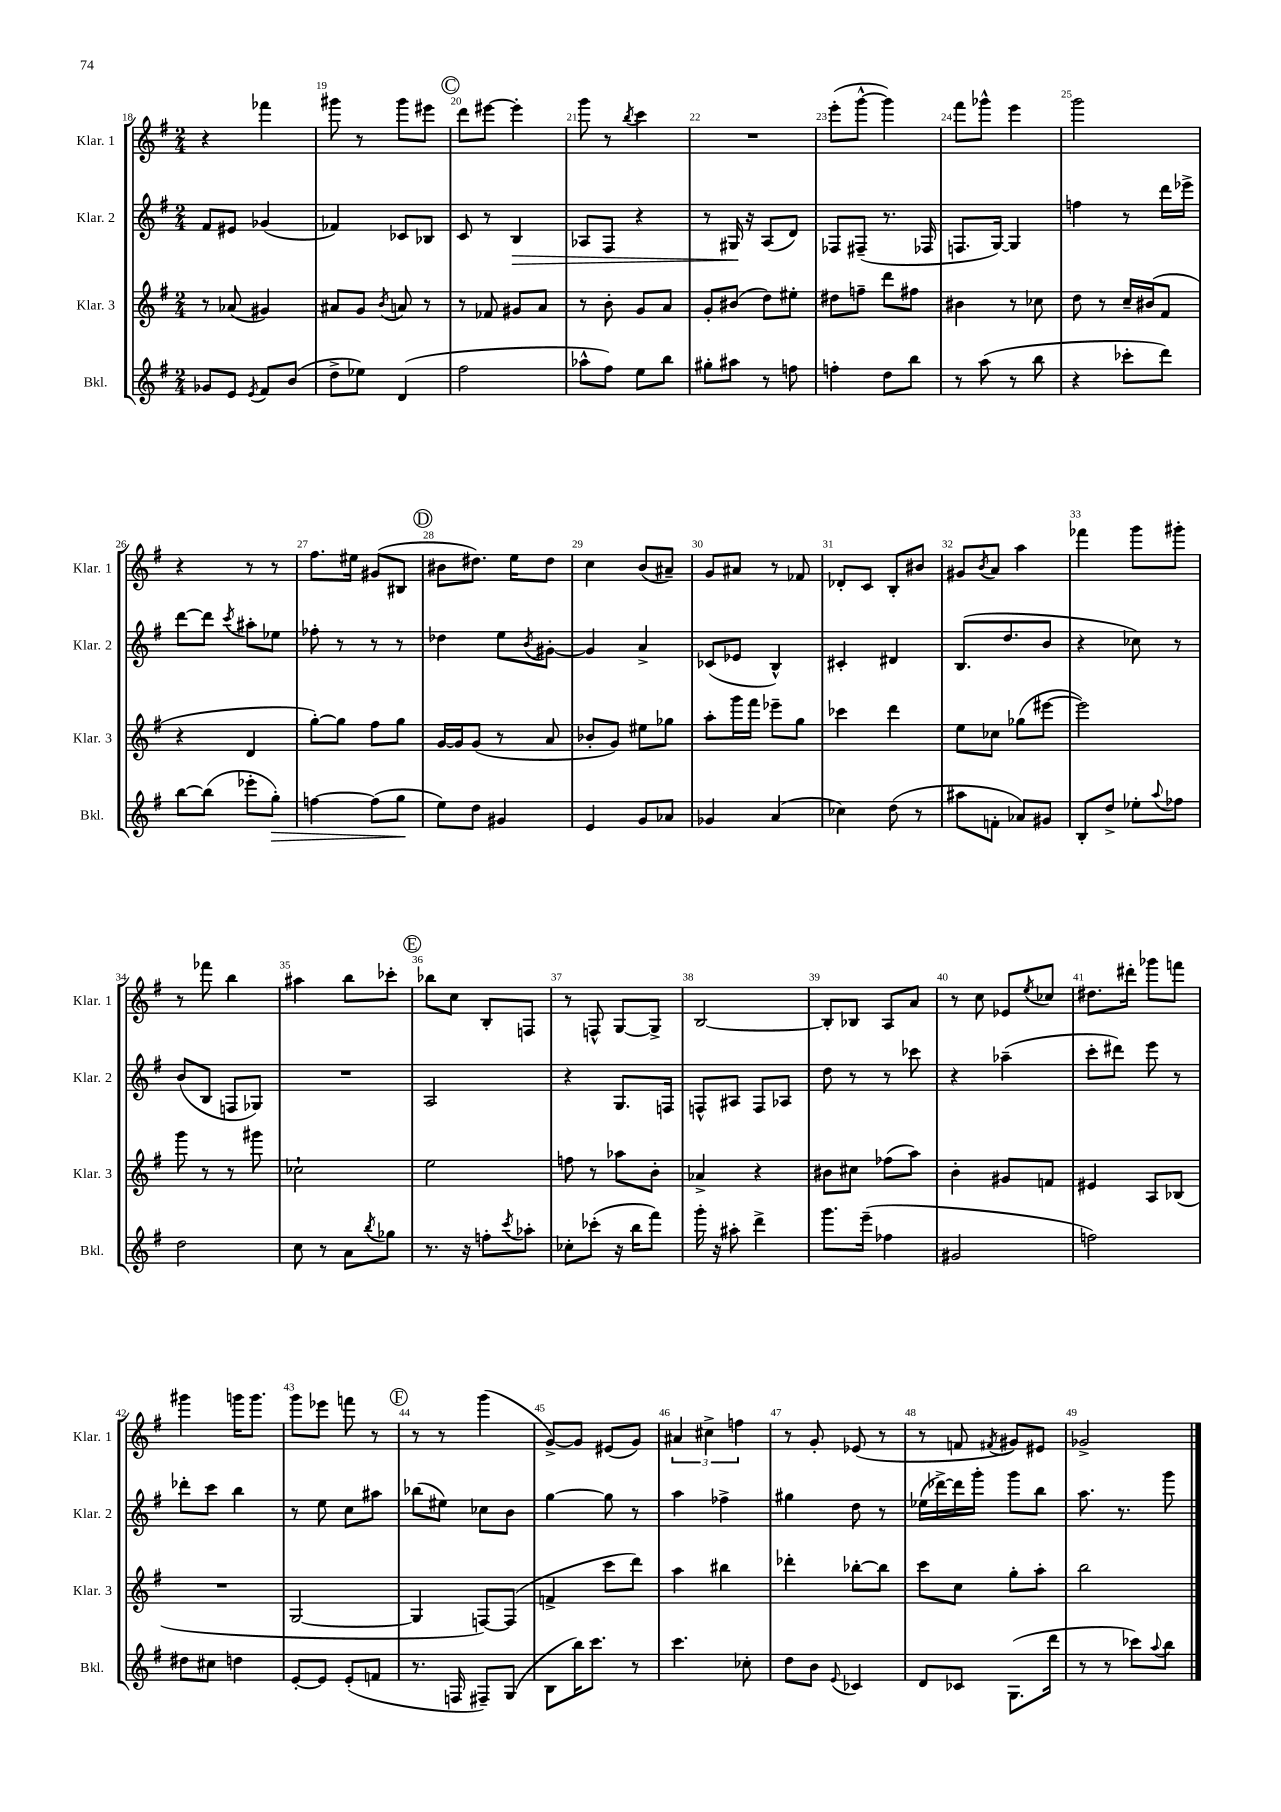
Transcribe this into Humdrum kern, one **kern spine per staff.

**kern	**dynam	**kern	**kern	**dynam	**kern
*part4	*part4	*part3	*part2	*part2	*part1
*staff4	*staff4	*staff3	*staff2	*staff2	*staff1
*I"Bkl.	*	*I"Klar. 3	*I"Klar. 2	*	*I"Klar. 1
*I'Bkl.	*	*I'Klar. 3	*I'Klar. 2	*	*I'Klar. 1
*clefG2	*	*clefG2	*clefG2	*	*clefG2
*k[f#]	*	*k[f#]	*k[f#]	*	*k[f#]
*M2/4	*	*M2/4	*M2/4	*	*M2/4
=18	=18	=18	=18	=18	=18
8g-X/L	.	8r	8f#/L	.	4r
8e/J	.	(8a-X/	8e#X/J	.	.
8qe/	.	.	.	.	.
8f#/L	.	4g#X/)	(4g-X/	.	4fff-X\
(8b/J	.	.	.	.	.
=19	=19	=19	=19	=19	=19
8dd^\L	.	8a#X/L	4f-X/)	.	8ggg#X\
8ee-X\J)	.	8g/J	.	.	8r
.	.	8qb/	.	.	.
(4d/	.	8an/	8c-X/L	.	8ggg#\L
.	.	8r	8B-X/J	.	8eee#X\J
!!LO:REH:place=s1:t=C
=20	=20	=20	=20	=20	=20
2ff#\	.	8r	8c/	.	8ddd\L
.	.	8f-X/	8r	.	[8eee#X\J
!	!	!	!	!LO:HP:b	!
.	.	8g#X/L	4B/	>	4eee#'\]
.	.	8a/J	.	.	.
=21	=21	=21	=21	=21	=21
8aa-X^^\L	.	8r	8A-X/L	.	8ggg\
8ff#\J)	.	8b'\	8F#/J	.	8r
.	.	.	.	.	8qbb/
8ee\L	.	8g/L	4r	.	4ccc\
8bb\J	.	8a/J	.	.	.
=22	=22	=22	=22	=22	=22
8gg#X'\L	.	8g'/L	8r	.	2r
8aa#X\J	.	(8b#X/J	16G#X/	.	.
.	.	.	16r	]	.
8r	.	8dd\L)	(8A/L	.	.
8ffn\	.	8ee#X'\J	8d/J)	.	.
=23	=23	=23	=23	=23	=23
4ffn'\	.	8dd#X\L	8F-X/L	.	(8eee'\L
.	.	8ffn~\J	(8F#X~/J	.	[8ggg^^\J
8dd\L	.	8ddd\L	8.r	.	4ggg\])
8bb\J	.	8ff#X\J	.	.	.
.	.	.	16F-X/	.	.
=24	=24	=24	=24	=24	=24
8r	.	4b#X\	8.Fn/L	.	8fff#\L
(8aa\	.	.	.	.	8ggg-X^^\J
.	.	.	[16G/Jk)	.	.
8r	.	8r	4G/]	.	4eee\
8bb\	.	8cc-X\	.	.	.
=25	=25	=25	=25	=25	=25
4r	.	8dd\	4ffn\	.	2ggg\
.	.	8r	.	.	.
8ccc-X'\L	.	16cc~/LL	8r	.	.
.	.	(16b#X/J	.	.	.
8ddd\J)	.	8f#/J	16ddd\LL	.	.
.	.	.	16eee-X^\JJ	.	.
!!LO:LB:g=z
=26	=26	=26	=26	=26	=26
[8bb\L	.	4r	[8ddd\L	.	4r
(8bb\J]	.	.	8ddd\J]	.	.
.	.	.	8qccc/	.	.
8eee-X'\L	.	4d/	8aa#X'\L	.	8r
!	!LO:HP:b	!	!	!	!
8gg'\J)	>	.	8ee-X\J	.	8r
=27	=27	=27	=27	=27	=27
[4ffn\	.	[8gg'\L)	8ff-X'\	.	8.ff#\L
.	.	8gg\J]	8r	.	.
.	.	.	.	.	16ee#X\Jk
(8ff\L]	.	8ff#\L	8r	.	(8g#X/L
8gg\J	.	8gg\J	8r	.	8B#X/J
.	]	.	.	.	.
!!LO:REH:place=s1:t=D
=28	=28	=28	=28	=28	=28
8ee\L)	.	[16g/LL	4dd-X\	.	8b#X\L
.	.	16g/J]	.	.	.
8dd\J	.	(8g/J	.	.	8.dd#X\J)
4g#X/	.	8r	8ee\L	.	.
.	.	.	.	.	16ee\KL
.	.	.	8qb/	.	.
.	.	8a/	[8g#X'\J	.	8dd#\J
=29	=29	=29	=29	=29	=29
4e/	.	8b-X'/L	4g#/]	.	4cc\
.	.	8g/J)	.	.	.
8g/L	.	8ee#X\L	4a^/	.	(8b/L
8a-X/J	.	8gg-X\J	.	.	8a#X~/J)
=30	=30	=30	=30	=30	=30
4g-X/	.	8aa'\L	(8c-X/L	.	8g/L
.	.	16ggg\L	8e-X/J	.	8a#X/J
.	.	16fff#\JJ	.	.	.
(4a/	.	8eee-X~\L	4B^^/)	.	8r
.	.	8gg\J	.	.	8f-X/
=31	=31	=31	=31	=31	=31
4cc-X\)	.	4ccc-X\	4c#X'/	.	8d-X'/L
.	.	.	.	.	8c/J
(8dd\	.	4ddd\	4d#X/	.	8B'/L
8r	.	.	.	.	8b#X/J
=32	=32	=32	=32	=32	=32
8aa#X\L	.	8ee\L	(8.B/L	.	8g#X/L
.	.	.	.	.	8qb/
8fn'\J	.	8cc-X\J	.	.	8a/J
.	.	.	8.dd/	.	.
8a-X/L)	.	(8gg-X\L	.	.	4aa\
8g#X/J	.	[8eee#X\J	8b/J	.	.
=33	=33	=33	=33	=33	=33
8B'/L	.	2eee#\])	4r	.	4fff-X\
8dd^/J	.	.	.	.	.
8ee-X'\L	.	.	8cc-X\)	.	8ggg\L
8qqaa/	.	.	.	.	.
8ff-X\J	.	.	8r	.	8ggg#X'\J
!!LO:LB:g=z
=34	=34	=34	=34	=34	=34
2dd\	.	8ggg\	(8b/L	.	8r
.	.	8r	8B/J	.	8fff-X\
.	.	8r	8Fn/L	.	4bb\
.	.	8ggg#X\	8G-X/J)	.	.
=35	=35	=35	=35	=35	=35
8cc\	.	2cc-X`\	2r	.	4aa#X\
8r	.	.	.	.	.
8a\L	.	.	.	.	8bb\L
8qbb/	.	.	.	.	.
8gg-X\J	.	.	.	.	8ccc-X'\J
!!LO:REH:place=s1:t=E
=36	=36	=36	=36	=36	=36
8.r	.	2ee\	2A/	.	8bb-X\L
.	.	.	.	.	8cc\J
16r	.	.	.	.	.
8ffn'\L	.	.	.	.	8B'/L
8qccc/	.	.	.	.	.
8aa-X'\J	.	.	.	.	8Fn/J
=37	=37	=37	=37	=37	=37
8cc-X'\L	.	8ffn\	4r	.	8r
(8ccc-X'\J	.	8r	.	.	8Fn^^/
16r	.	8aa-X\L	8.G/L	.	[8G/L
16bb\KL	.	.	.	.	.
8fff#\J)	.	8b'\J	.	.	8G^/J]
.	.	.	16Fn/Jk	.	.
=38	=38	=38	=38	=38	=38
16ggg'\	.	4a-X^/	8Fn^^/L	.	[2B/
16r	.	.	.	.	.
8aa#X'\	.	.	8A#X/J	.	.
4ddd^\	.	4r	8F/L	.	.
.	.	.	8A-X/J	.	.
=39	=39	=39	=39	=39	=39
8.ggg\L	.	8b#X\L	8dd\	.	8B'/L]
.	.	8cc#X\J	8r	.	8B-X/J
(16eee~\Jk	.	.	.	.	.
4ff-X\	.	(8ff-X\L	8r	.	8A/L
.	.	8aa\J)	8ccc-X\	.	8a/J
=40	=40	=40	=40	=40	=40
2g#X/	.	4b'\	4r	.	8r
.	.	.	.	.	8cc\
.	.	8g#X/L	(4aa-X~\	.	8e-X/L
.	.	.	.	.	8qee/
.	.	8fn/J	.	.	8cc-X/J
=41	=41	=41	=41	=41	=41
2ffn\)	.	4e#X/	8ccc'\L	.	8.dd#X\L
.	.	.	8ddd#X\J)	.	.
.	.	.	.	.	16ddd#X'\Jk
.	.	8A/L	8eee\	.	8ggg-X\L
.	.	(8B-X/J	8r	.	8fffn\J
!!LO:LB:g=z
=42	=42	=42	=42	=42	=42
8dd#X\L	.	2r	8ddd-X'\L	.	4ggg#X\
8cc#X\J	.	.	8ccc\J	.	.
4ddn\	.	.	4bb\	.	16gggn\KL
.	.	.	.	.	8.ggg\J
=43	=43	=43	=43	=43	=43
[8e'/L	.	[2G/	8r	.	8ggg\L
8e/J]	.	.	8ee\	.	8eee-X\J
(8e'/L	.	.	8cc\L	.	8fffn\
8fn/J	.	.	8aa#X\J	.	8r
!!LO:REH:place=s1:t=F
=44	=44	=44	=44	=44	=44
8.r	.	4G/]	(8bb-X\L	.	8r
.	.	.	8ee#X\J)	.	8r
16Fn/	.	.	.	.	.
8F#X~/L)	.	[8Fn/L)	8cc-X\L	.	(4ggg\
(8G/J	.	(8F/J]	8b\J	.	.
=45	=45	=45	=45	=45	=45
8B\L	.	4fn^/	[4gg\	.	[8g^/L)
16bb\K)	.	.	.	.	8g/J]
8.ccc\J	.	.	.	.	.
.	.	8ccc\L	8gg\]	.	(8e#X/L
8r	.	8ddd\J)	8r	.	8g/J)
=46	=46	=46	=46	=46	=46
4.ccc\	.	4aa\	4aa\	.	6a#X/
.	.	.	.	.	6cc#X^\
.	.	4bb#X\	4ff-X^\	.	.
.	.	.	.	.	6ffn\
8cc-X'\	.	.	.	.	.
=47	=47	=47	=47	=47	=47
8dd\L	.	4ddd-X'\	4gg#X\	.	8r
8b\J	.	.	.	.	8g'/
8qqe/	.	.	.	.	.
4c-X/	.	[8bb-X'\L	8dd\	.	(8e-X/
.	.	8bb-\J]	8r	.	8r
=48	=48	=48	=48	=48	=48
8d/L	.	8ccc\L	(16ee-X\LL	.	8r
.	.	.	[16ddd-X^\)	.	.
8c-X/J	.	8cc\J	16ddd-\]	.	8fn/
.	.	.	16ggg'\JJ	.	.
.	.	.	.	.	8qf#X/
(8.G\L	.	8gg'\L	8ggg\L	.	8g#X/L)
.	.	8aa'\J	8bb\J	.	8e#X/J
16ddd\Jk	.	.	.	.	.
=49	=49	=49	=49	=49	=49
8r	.	2bb\	8.aa\	.	2g-X^/
8r	.	.	.	.	.
.	.	.	8.r	.	.
8ccc-X\L)	.	.	.	.	.
8qqaa/	.	.	.	.	.
8bb\J	.	.	8ggg\	.	.
==	==	==	==	==	==
*-	*-	*-	*-	*-	*-
